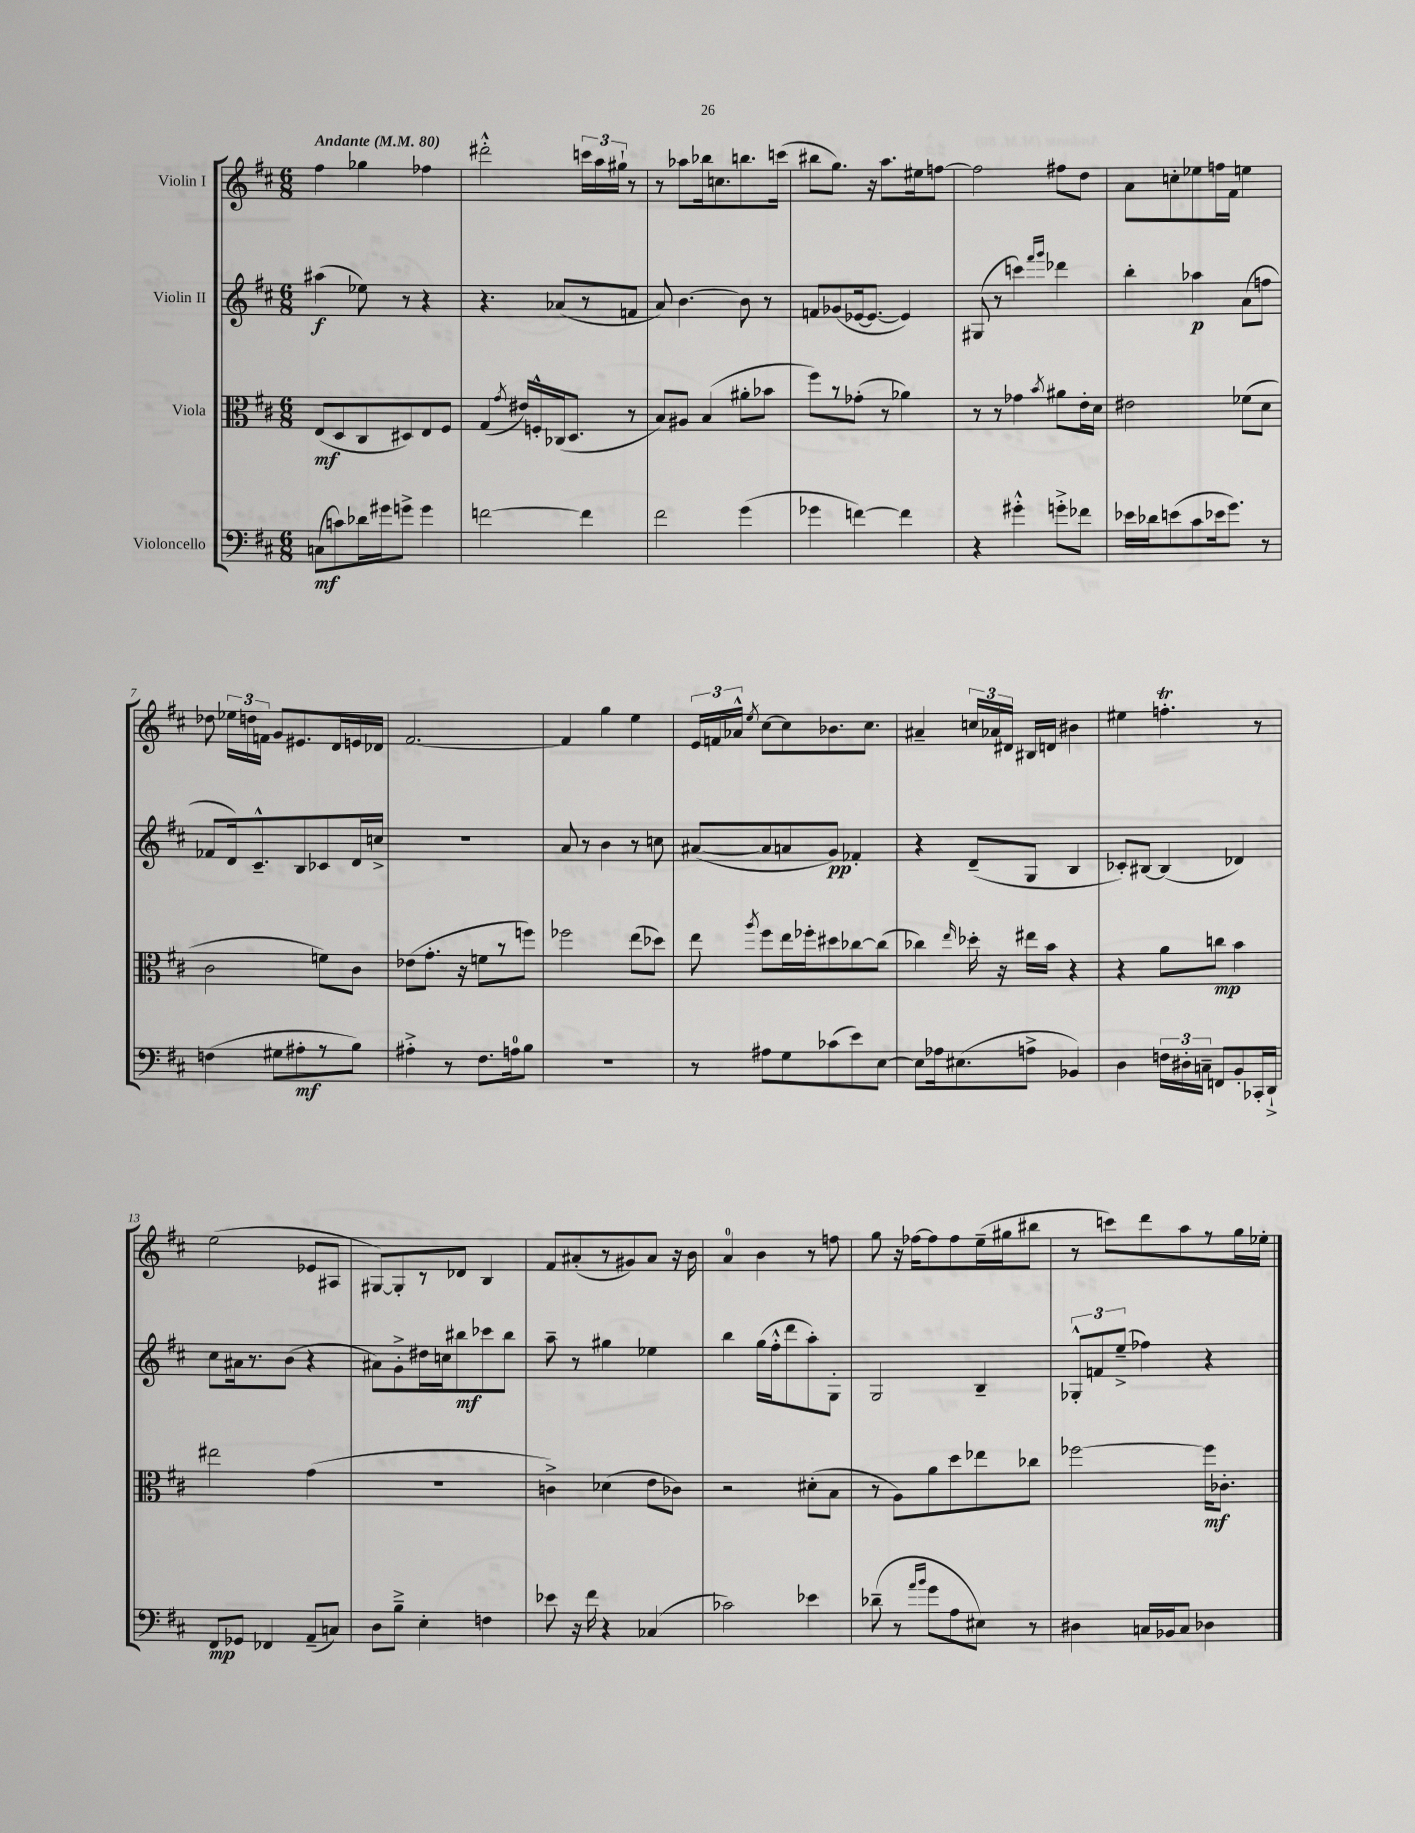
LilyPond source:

<<
\new StaffGroup <<
\new Staff = "s0" \with { instrumentName = "Violin I" } {
    \clef treble \key d \major \numericTimeSignature \time 6/8 \tempo "Andante" 4 = 80
    \autoBeamOff fis''4 ges''4 fes''4 |
    dis'''2-.-^ \tuplet 3/2 { c'''16[ a''16 gis''16]-! } r8 |
    r8 aes''8[ bes''16 c''8. b''8. c'''16]( |
    bis''8[ g''8.]) r16 a''8.[ eis''16 f''8]~ |
    f''2 fis''8[ d''8] |
    a'8[ c''8-. ees''8 f''16 fis'16] e''4 |
    des''8 \tuplet 3/2 { ees''16[ d''16 f'16] } g'8[ eis'8. d'16 e'16 des'16] |
    fis'2.~ |
    fis'4 g''4 e''4 |
    \tuplet 3/2 { e'16[ f'16 aes'16]-^ } \acciaccatura { e''8 } cis''8[~ cis''8 bes'8. cis''8.] |
    ais'4-- \tuplet 3/2 { c''16[ aes'16 dis'16] } bis16[ d'16] bis'4 |
    eis''4 f''4.-.\trill r8 |
    e''2( ees'8[ ais8] |
    gis8[~) gis8-. r8 des'8] b4 |
    fis'8[ ais'8-.( r8 gis'8) ais'8] r16 b'16 |
    a'4-0 b'4 r8 f''8 |
    g''8 r16 fes''16[~ fes''8 fes''8 e''16--( gis''16 bis''8] |
    r8 c'''8[) d'''8 a''8 r8 g''16 ees''16]-. \bar "|." |
}
\new Staff = "s1" \with { instrumentName = "Violin II" } {
    \clef treble \key d \major \numericTimeSignature \time 6/8
    \autoBeamOff ais''4\f( ees''8) r8 r4 |
    r4. aes'8[( r8 f'8] |
    a'8) b'4.~ b'8 r8 |
    f'8[ ges'8( ees'16~ ees'8.]~ ees'4) |
    gis8( r8 c'''4) \grace { fis'''16[ g'''16] } des'''4 |
    b''4-. aes''4\p a'8[( f''8] |
    fes'8[ d'16) cis'8.---^ b8 ces'8 d'16 c''16]-> |
    r2. |
    a'8 r8 b'4 r8 c''8 |
    ais'8[~( ais'8 a'8 g'8]\pp) fes'4-. |
    r4 d'8[--( g8] b4 |
    ces'8[-.) bis8]~ bis4( des'4) |
    cis''8[ ais'16 r8. b'8]( r4 |
    ais'8[) g'8-.-> dis''16 c''16 bis''8\mf ces'''8 bis''8] |
    a''8-- r8 gis''4 ees''4 |
    b''4 g''16[( fis''16-.-^ d'''8 a''8-.) g8]-. |
    g2 b4-- |
    \tuplet 3/2 { ges8[-.-^ f'8 e''8]--->( } fes''4) r4 \bar "|." |
}
\new Staff = "s2" \with { instrumentName = "Viola" } {
    \clef alto \key d \major \numericTimeSignature \time 6/8
    \autoBeamOff e8[\mf( d8 cis8 dis8) e8 fis8] |
    g4( \acciaccatura { g'8 } eis'16[) f16-.-^ ces16( d8.] r8 |
    b8[) ais8] b4( ais'8[-. bes'8] |
    fis''8[) r8 ges'8]-.( r8 aes'4) |
    r8 r8 ges'4 \acciaccatura { b'8 } ais'8[ e'16-. d'16] |
    eis'2 fes'8[( d'8] |
    cis'2 f'8[) cis'8] |
    ees'8[( g'8.]-. r16 f'8[ r8 f''8]) |
    fes''2 e''8[( des''8]) |
    e''8 \acciaccatura { a''8 } fis''8[ e''16 fes''16-. dis''8 ces''8~ ces''8]( |
    ces''4) \grace { e''16 } des''16-. r16 eis''16[ b'16] r4 |
    r4 a'8[ c''8]\mp b'4 |
    eis''2 g'4( |
    R2. |
    c'4->) des'4( e'8[ ces'8]) |
    r2 dis'8[-.( b8] |
    r8 a8[) a'8 d''8 ees''8 ces''8] |
    fes''2~ fes''16[\mf ces'8.]-. \bar "|." |
}
\new Staff = "s3" \with { instrumentName = "Violoncello" } {
    \clef bass \key d \major \numericTimeSignature \time 6/8
    \autoBeamOff c8[\mf( c'8) des'16 gis'16 g'8]-> g'4 |
    f'2~ f'4 |
    fis'2 g'4( |
    ges'4 f'4~) f'4 |
    r4 gis'4-.-^ g'8[-.-> fes'8] |
    ees'16[ des'16 e'8( cis'8 ees'16 g'8.]) r8 |
    f4( gis8[ ais8-.\mf r8 b8]) |
    ais4-.-> r8 fis8.[ a16-0 b8] |
    R2. |
    r8 ais8[ g8 ces'8( e'8) e8]~ |
    e8[ aes16 eis8.( a8]-> bes,4) |
    d4 \tuplet 3/2 { f16[ dis16-. c16]-- } f,8[ b,8-. ces,16-. d,16]-!-> |
    fis,8[\mp ges,8] fes,4 a,8[--( c8]) |
    d8[ b8]---> e4-. f4 |
    ees'8 r16 fis'16 r4 ces4( |
    ces'2) ees'4 |
    des'8--( r8 \grace { a'16[ b'16] } g'8[ a8 eis8]) r8 |
    dis4 c16[ bes,16 c8] des4 \bar "|." |
}
>>
>>
